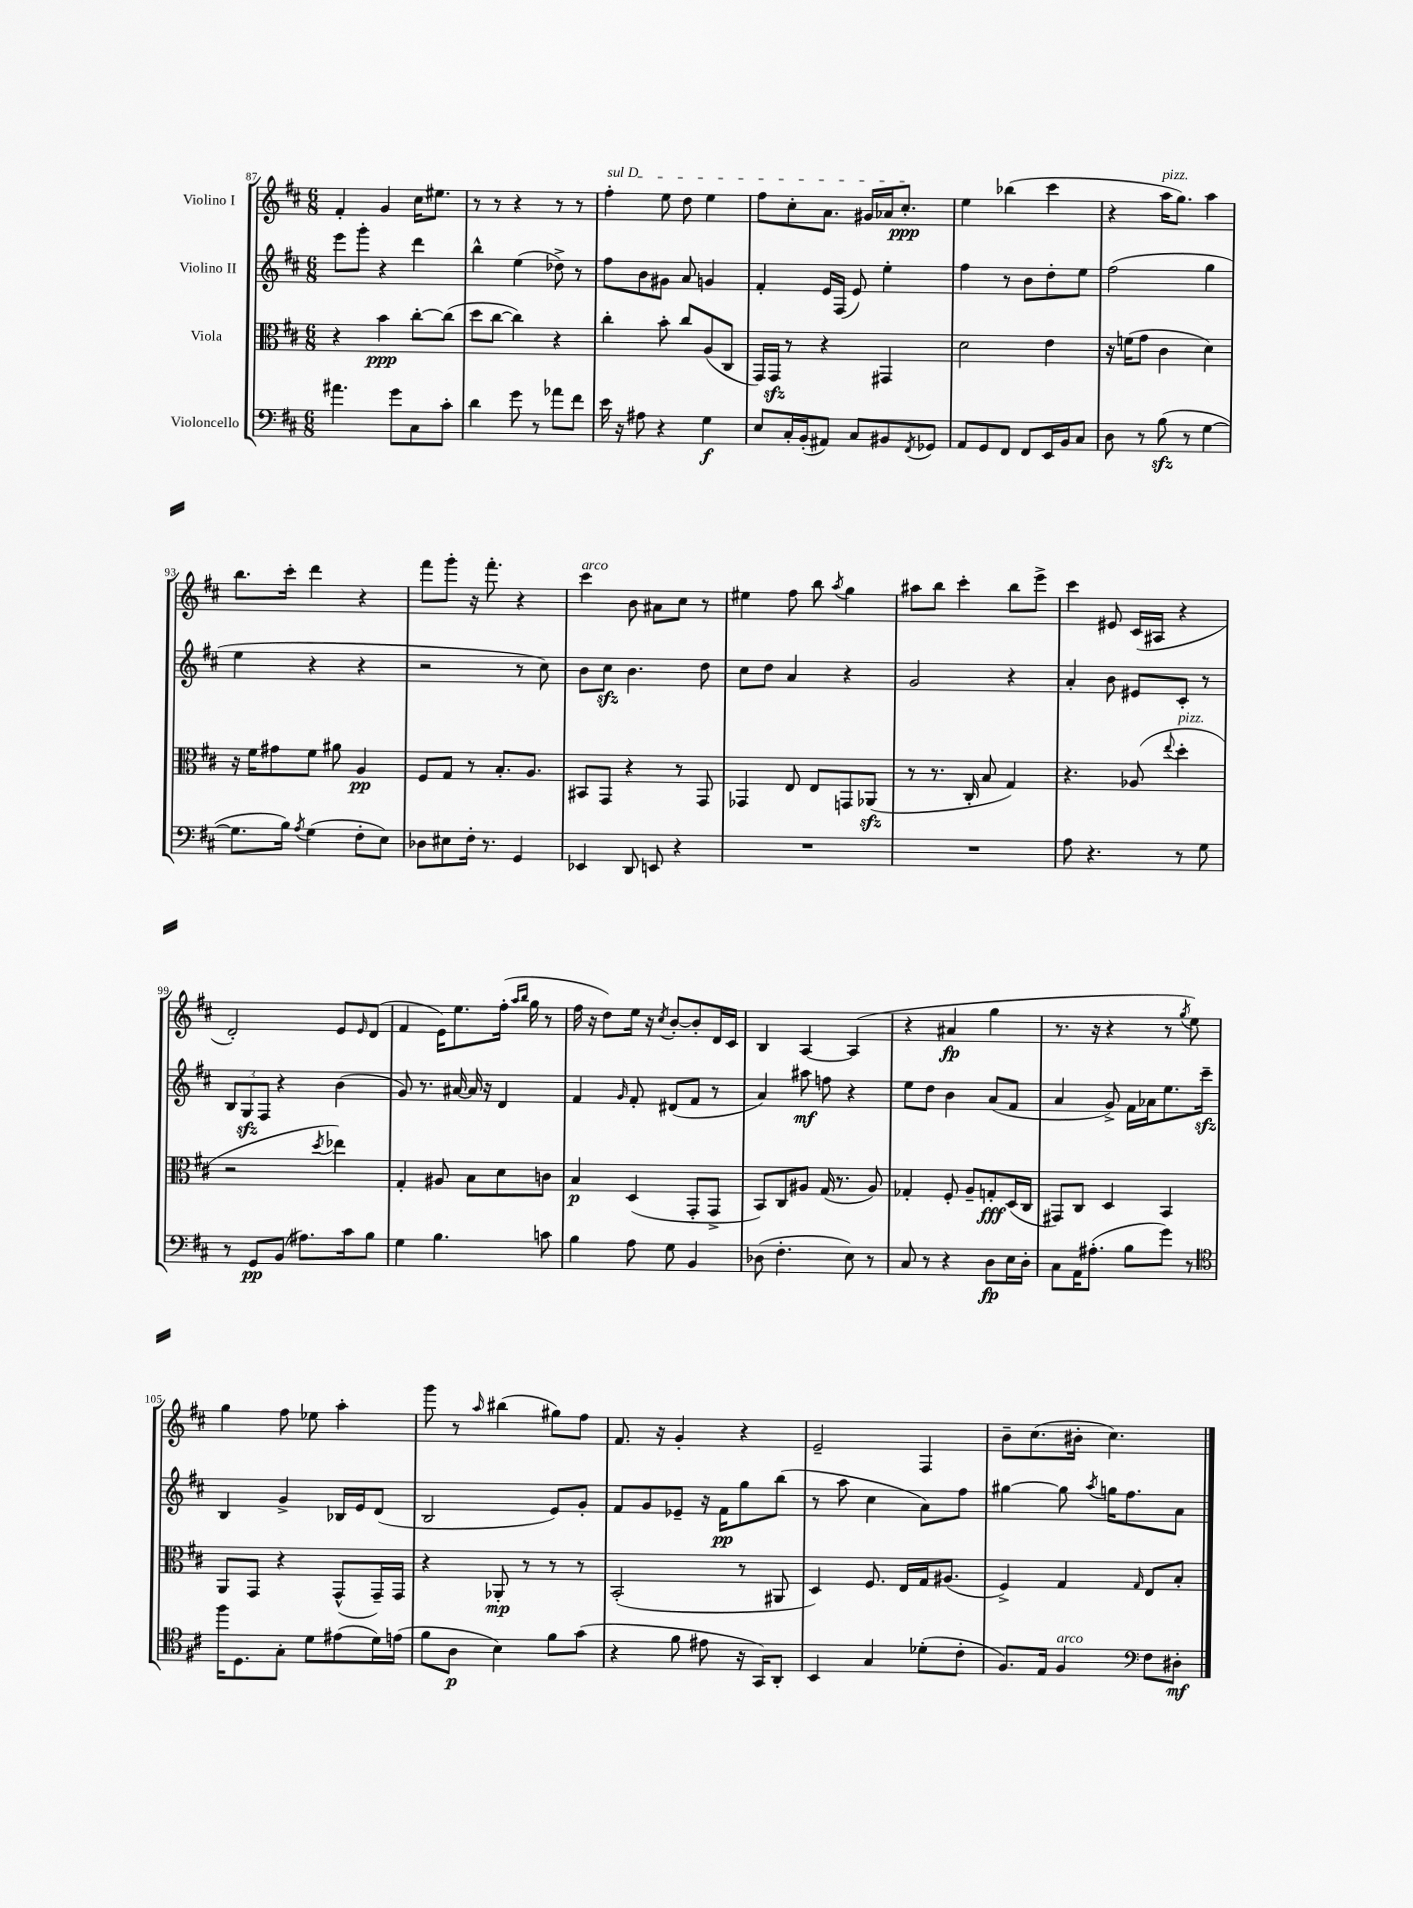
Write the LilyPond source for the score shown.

<<
\new StaffGroup <<
\new Staff = "s0" \with { instrumentName = "Violino I" } {
    \clef treble \key d \major \numericTimeSignature \time 6/8
    fis'4-. g'4 cis''16 eis''8. |
    r8 r8 r4 r8 r8 |
    \once \override TextSpanner.bound-details.left.text = \markup { \italic "sul D" } fis''4-.\startTextSpan e''8 d''8 e''4 |
    fis''8 cis''8-. a'8. gis'16 aes'16 cis''8.-.\ppp\stopTextSpan |
    e''4 bes''4( cis'''4 |
    r4 a''16^\markup { \italic "pizz." } g''8.) a''4 |
    b''8. cis'''16-. d'''4 r4 |
    fis'''8 g'''8-. r16 fis'''8.-. r4 |
    cis'''4^\markup { \italic "arco" } b'8 ais'8 cis''8 r8 |
    eis''4 fis''8 b''8 \acciaccatura { a''8 } g''4 |
    ais''8 b''8 cis'''4-. b''8 e'''8-> |
    cis'''4 eis'8 cis'16( ais16 r4 |
    d'2-.) e'8 \grace { e'16 } d'8( |
    fis'4 e'16) e''8. fis''16-.( \grace { a''16 b''16 } g''16 r8 |
    fis''16 r16 d''8) e''16 r16 \acciaccatura { cis''8 } b'8~-. b'8-. d'16 cis'16 |
    b4 a4~ a4( |
    r4 ais'4\fp g''4 |
    r8. r16 r4 r8 \acciaccatura { g''8 } e''8) |
    g''4 fis''8 ees''8 a''4-. |
    g'''8 r8 \grace { a''16 } bis''4( gis''8) fis''8 |
    fis'8. r16 g'4-. r4 |
    e'2-- fis4 |
    b'8-- cis''8.( bis'16-. cis''4.) \bar "|." |
}
\new Staff = "s1" \with { instrumentName = "Violino II" } {
    \clef treble \key d \major \numericTimeSignature \time 6/8
    e'''8 g'''8-. r4 d'''4 |
    b''4-^ e''4( des''8->) r8 |
    fis''8 b'8 gis'8 a'8 g'4 |
    fis'4-. e'16 fis16( e'8) e''4-. |
    fis''4 r8 b'8 d''8-. e''8 |
    fis''2( g''4 |
    e''4 r4 r4 |
    r2 r8 cis''8) |
    b'8 cis''8\sfz b'4. d''8 |
    cis''8 d''8 a'4 r4 |
    g'2 r4 |
    a'4-. b'8 eis'8 cis'8-. r8 |
    \tuplet 3/2 { b8 g8\sfz fis8 } r4 b'4( |
    g'8) r8. ais'16~ ais'16 r16 d'4 |
    fis'4 \grace { g'16 } fis'8-. dis'8( fis'8 r8 |
    a'4) ais''8\mf f''8 r4 |
    e''8 d''8 b'4 a'8( fis'8 |
    a'4 g'8->) fis'16 aes'16 e''8. cis'''16--\sfz |
    b4 g'4-> bes16 e'16 d'8( |
    b2 e'8) g'8-. |
    fis'8 g'8 ees'8-- r16 fis'16\pp g''8 b''8( |
    r8 a''8 cis''4 a'8) fis''8 |
    gis''4~ gis''8 \acciaccatura { a''8 } g''16 fis''8. a'8 \bar "|." |
}
\new Staff = "s2" \with { instrumentName = "Viola" } {
    \clef alto \key d \major \numericTimeSignature \time 6/8
    r4 b'4\ppp cis''8~-. cis''8( |
    d''8 cis''8~ cis''4) r4 |
    cis''4-. b'8-. cis''8 a8( cis8 |
    g,16) g,16\sfz r8 r4 gis,4 |
    d'2 e'4 |
    r16 f'16( g'8 cis'4 d'4) |
    r16 fis'16 gis'8 fis'8 ais'8 a4\pp |
    fis8 g8 r8 b8.-. a8. |
    bis,8 g,8 r4 r8 g,8 |
    ges,4 e8 e8 g,8 aes,8\sfz( |
    r8 r8. cis16-. b8 g4) |
    r4. aes8( \appoggiatura { e''8 } d''4-.^\markup { \italic "pizz." } |
    r2 \acciaccatura { d''8 } ees''4) |
    g4-. ais8 b8 d'8 c'8 |
    b4\p d4( g,8-. g,8-> |
    b,8) cis8 ais8 g16( r8. ais8) |
    ges4-. fis8-. a8-- g8-.\fff d16( cis16 |
    gis,8) cis8 d4 b,4 |
    a,8 g,8 r4 g,8-^( g,16--) g,16 |
    r4 aes,8-.\mp r8 r8 r8 |
    b,2-.( r8 ais,8 |
    d4) fis8. e16 g16 ais8.( |
    fis4->) g4 \grace { g16 } e8 b8-. \bar "|." |
}
\new Staff = "s3" \with { instrumentName = "Violoncello" } {
    \clef bass \key d \major \numericTimeSignature \time 6/8
    ais'4. g'8 cis8 cis'8-. |
    d'4 g'8 r8 aes'8 fis'8 |
    e'16 r16 ais8 r4 g4\f |
    e8 cis16-. b,16-.( ais,8) cis8 bis,8 \acciaccatura { fis,8 } ges,8 |
    a,8 g,8 fis,8 fis,8 e,16 b,16 cis8 |
    d8 r8 b8\sfz( r8 g4~ |
    g8. b16) \acciaccatura { a8 } g4( fis8-. e8) |
    des8 eis8 fis16-. r8. g,4 |
    ees,4 d,8 e,8 r4 |
    R2. |
    R2. |
    a8 r4. r8 g8 |
    r8 g,8\pp b,8( ais8.) cis'16 b8 |
    g4 b4. c'8 |
    b4 a8 g8 b,4 |
    des8( fis4.-. e8) r8 |
    cis8 r8 r4 d8\fp e16 d16-. |
    cis8 a,16 ais8.-.( b8 g'8) r8 |
    \clef tenor fis''16 d8. g8-. d'8 eis'8( d'16) e'16( |
    fis'8 a8\p b4) fis'8 g'8( |
    r4 fis'8 eis'8 r16 g,16) a,8-. |
    b,4 g4 des'8-.( cis'8-. |
    fis8.) e16 fis4^\markup { \italic "arco" } \clef bass fis8 dis8-.\mf \bar "|." |
}
>>
>>
\layout { \context { \Score currentBarNumber = #87 } }
